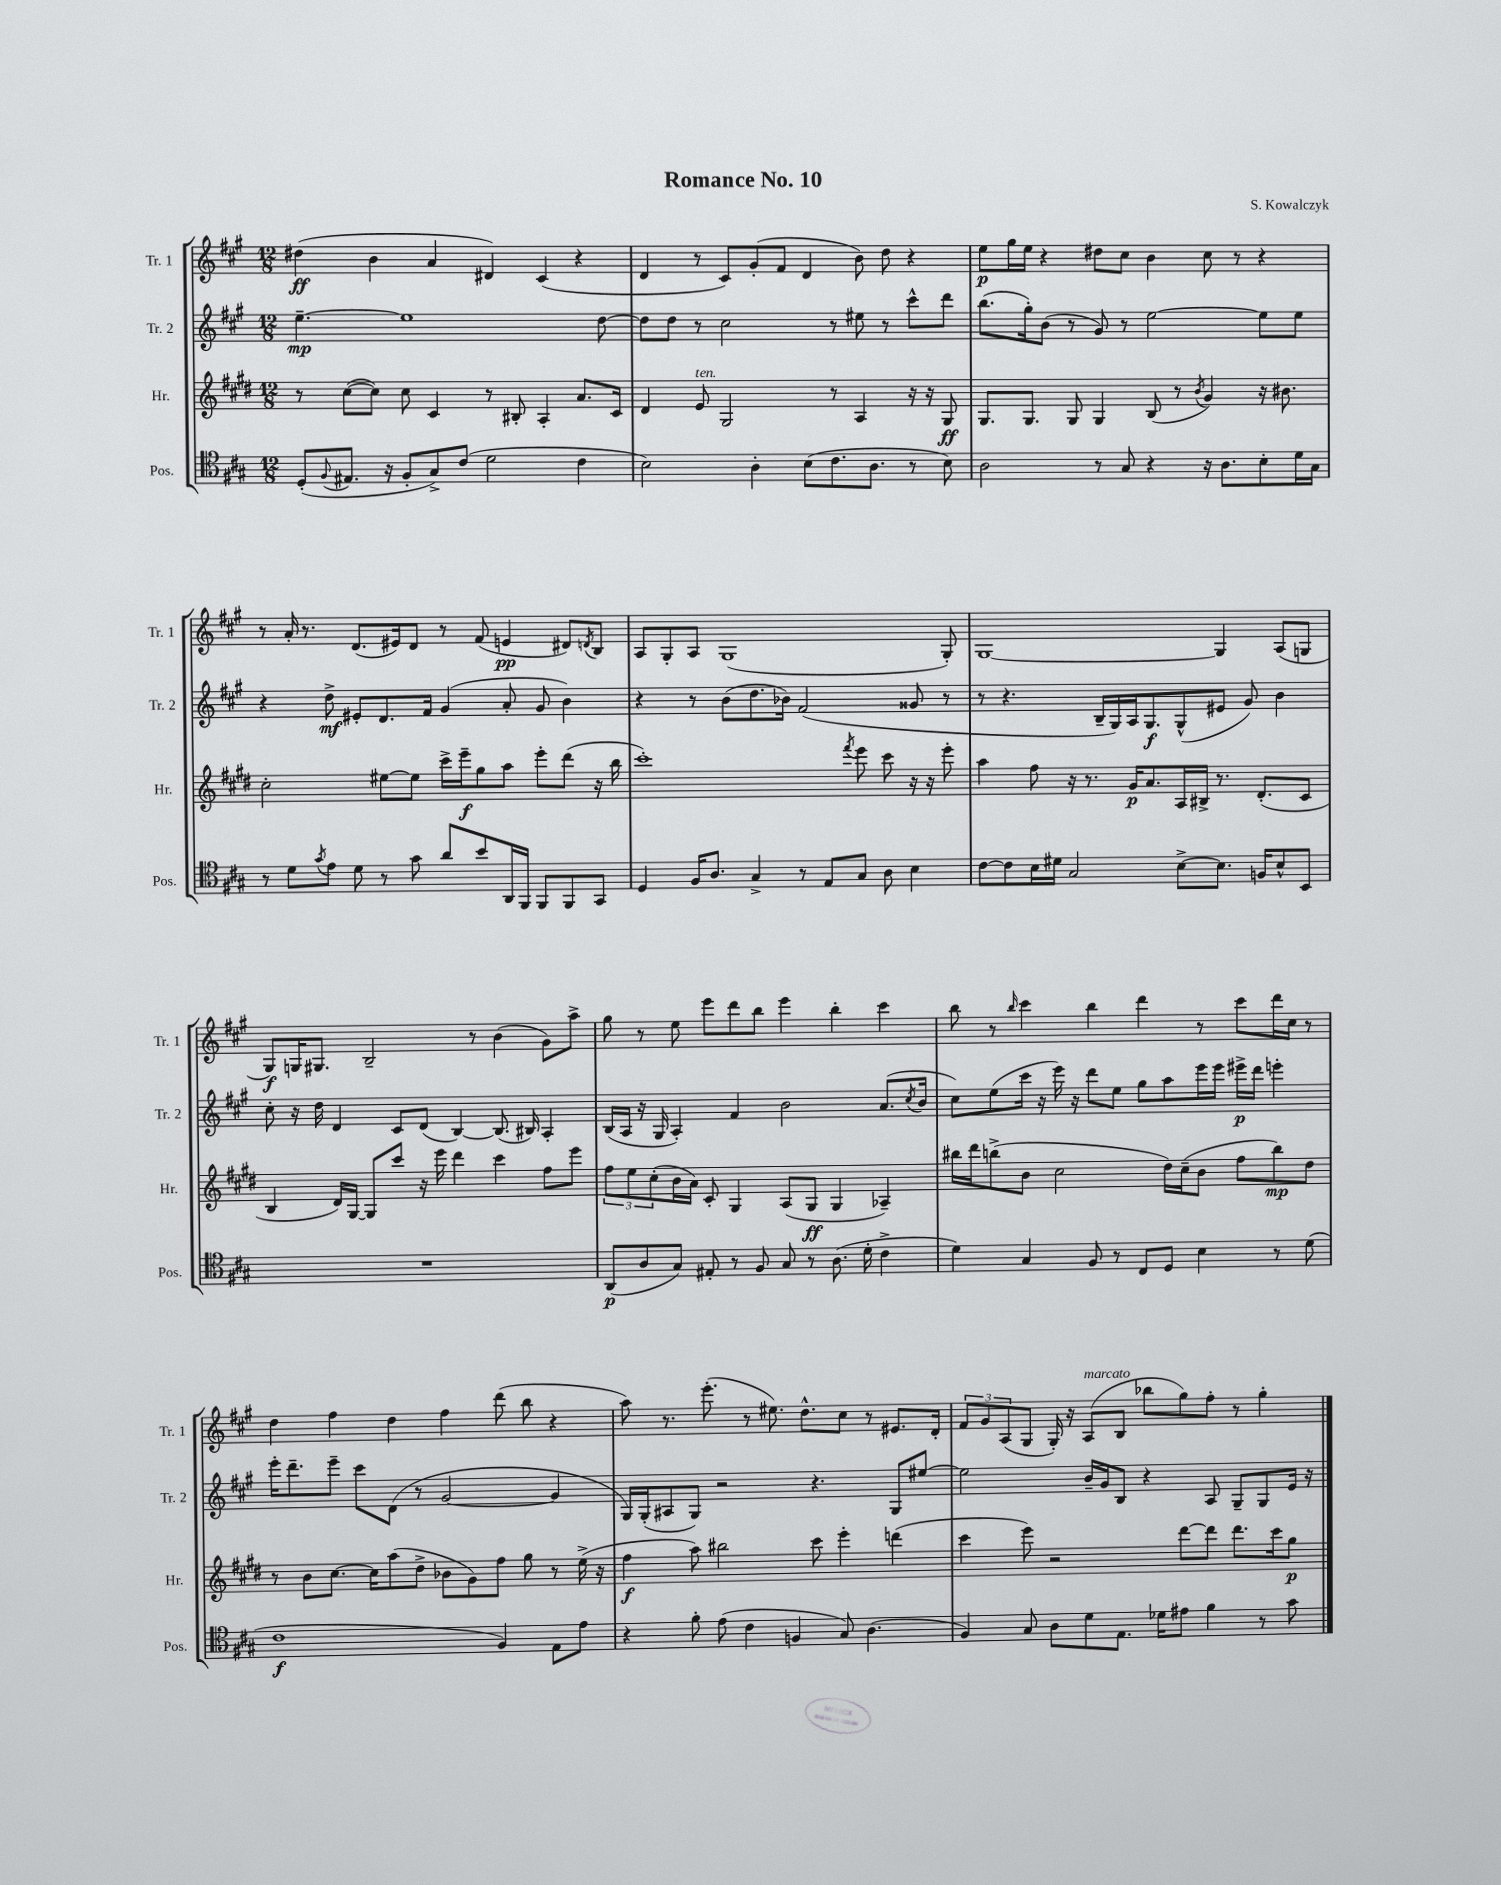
\header { title = "Romance No. 10" composer = "S. Kowalczyk" }
<<
\new StaffGroup <<
\new Staff = "s0" \with { instrumentName = "Tr. 1" shortInstrumentName = "Tr. 1" } {
    \clef treble \key a \major \numericTimeSignature \time 12/8
    dis''4\ff( b'4 a'4 dis'4) cis'4( r4 |
    d'4 r8 cis'8) gis'8-.( fis'8 d'4 b'8) d''8 r4 |
    e''8\p gis''16 e''16 r4 dis''8 cis''8 b'4 cis''8 r8 r4 |
    r8 a'16-. r8. d'8.( eis'16) d'8 r8 fis'8( e'4\pp dis'8) \acciaccatura { d'8 } b8 |
    a8 gis8-. a8 gis1( gis8-.) |
    gis1~ gis4 a8( g8 |
    gis8\f) g16 gis8. b2-- r8 b'4( gis'8) a''8-> |
    gis''8 r8 e''8 e'''8 d'''8 b''8 e'''4 b''4-. cis'''4 |
    b''8 r8 \grace { b''16 } cis'''4 b''4 d'''4 r8 cis'''8 d'''16 cis''16 r8 |
    d''4 fis''4 d''4 fis''4 d'''8( b''8 r4 |
    a''8) r8. e'''8.-.( r8 eis''8.) d''8.-^ cis''8 r8 eis'8. d'16-. |
    \tuplet 3/2 { fis'8 gis'8 a8( } gis8 gis16-.) r16 a8^\markup { \italic "marcato" }( b8 bes''8 gis''8) fis''8-. r8 gis''4-. \bar "|." |
}
\new Staff = "s1" \with { instrumentName = "Tr. 2" shortInstrumentName = "Tr. 2" } {
    \clef treble \key a \major \numericTimeSignature \time 12/8
    e''4.~--\mp e''1 d''8~ |
    d''8 d''8 r8 cis''2 r8 eis''8 r8 cis'''8-^ d'''8 |
    b''8.( gis''16-.) b'8( r8 gis'8) r8 e''2~ e''8 e''8 |
    r4 d''8->\mf eis'8-. d'8. fis'16 gis'4( a'8-. gis'8 b'4) |
    r4 r8 b'8( d''8. bes'16) fis'2( gisis'8 r8 |
    r8 r4. b16-- gis16) a16 gis8.\f gis8-^( eis'8 gis'8) b'4 |
    cis''8-. r16 d''16 d'4 cis'8 d'8( b4~) b8.( bis16) a4-. |
    b16( a16 r16 gis16 a4-.) fis'4 b'2 a'8.( \acciaccatura { cis''8 } b'16 |
    cis''8) e''8( cis'''16 r16 e'''16) r16 d'''8 e''8 gis''8 a''8 e'''16 e'''16 eis'''16->\p d'''16 e'''4-. |
    e'''16-. d'''8.-- e'''8-- cis'''8 d'8( r8 gis'2~ gis'4 |
    gis16) gis16-.( ais8 gis8) r2 r4. gis8 eis''8~ |
    eis''2 b'16-- gis'16 b8 r4 a8 gis8-- gis8 e'16 r16 \bar "|." |
}
\new Staff = "s2" \with { instrumentName = "Hr." shortInstrumentName = "Hr." } {
    \clef treble \key e \major \numericTimeSignature \time 12/8
    r8 cis''8~( cis''8) cis''8 cis'4 r8 bis8-. a4-. a'8. cis'16 |
    dis'4 e'8^\markup { \italic "ten." } gis2 r8 a4 r16 r16 gis8\ff |
    gis8. gis8. gis8 gis4 b8( r8 \acciaccatura { b'8 } gis'4) r16 bis'8. |
    cis''2-. eis''8~ eis''8 cis'''16-> e'''16--\f gis''8 a''8 e'''8-. dis'''8( r16 b''16 |
    cis'''1-.) \acciaccatura { fis'''8 } e'''8 cis'''8 r16 r16 e'''8-. |
    a''4 fis''8 r16 r8. gis'16\p a'8. a16 bis16-> r8. dis'8.-.( cis'8 |
    b4 dis'16) gis16~ gis8 cis'''8 r16 e'''16 dis'''4 cis'''4 fis''8 e'''8 |
    \tuplet 3/2 { fis''8 e''8 cis''8-.( } b'16 a'16) cis'8-. gis4 a8( gis8\ff gis4 aes4--) |
    bis''16 dis'''16 b''8->( b'8 cis''2 dis''16) cis''16--( b'8 fis''8 b''8\mp) dis''8 |
    r8 b'8 cis''8.~ cis''16 a''8( dis''8-> bes'8 gis'8) fis''8 gis''8 r8 e''16->( r16 |
    fis''4\f a''8) bis''2 cis'''8 e'''4-. d'''4( |
    cis'''4 e'''8) r2 dis'''8~ dis'''8 dis'''8. cis'''16 gis''8\p \bar "|." |
}
\new Staff = "s3" \with { instrumentName = "Pos." shortInstrumentName = "Pos." } {
    \clef tenor \key a \major \numericTimeSignature \time 12/8
    d8-.( \appoggiatura { fis8 } eis8. r16 fis8-. gis8->) cis'8( d'2 cis'4 |
    b2) a4-. b8( cis'8. a8. r8 b8) |
    a2 r8 gis8 r4 r16 a8. b8-. d'16 gis16 |
    r8 d'8 \acciaccatura { gis'8 } e'8 d'8 r8 gis'8 a'8 b'8 a,16 fis,16 fis,8 fis,8 gis,8 |
    d4 fis16 a8. gis4-> r8 e8 gis8 a8 b4 |
    cis'8~ cis'8 b16 dis'16 gis2 b8~-> b8. f16 b8-^ b,8 |
    R1. |
    a,8\p( a8 gis8) eis8-. r8 fis8 gis8 r8 a8.( d'16-. cis'4-> |
    d'4) gis4 fis8 r8 cis8 d8 b4 r8 d'8( |
    cis'1\f fis4) e8 e'8 |
    r4 fis'8-. e'8( cis'4 f4 gis8) a4.( |
    fis4) gis8 a8 d'8 e8. des'16 eis'8 fis'4 r8 gis'8 \bar "|." |
}
>>
>>
\layout { \context { \Score \remove "Bar_number_engraver" } }
